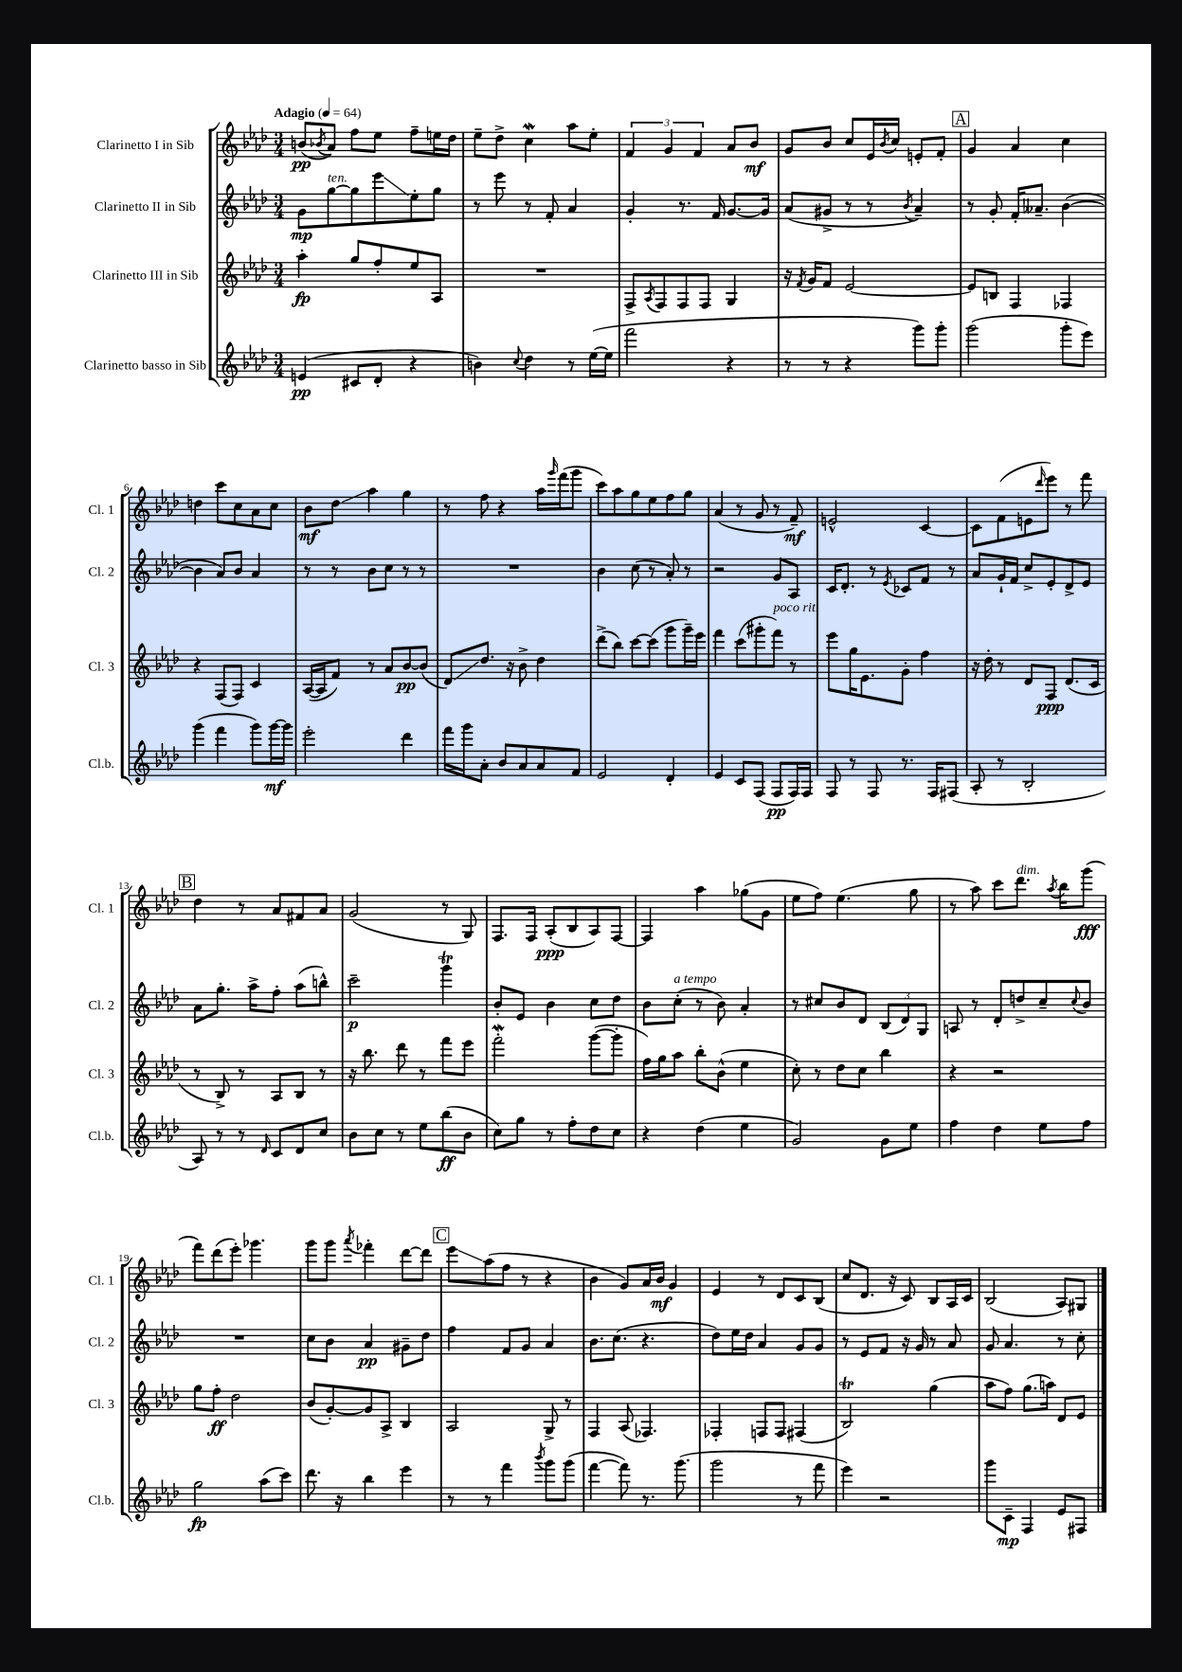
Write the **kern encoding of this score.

**kern	**kern	**kern	**kern
*staff4	*staff3	*staff2	*staff1
*clefG2	*clefG2	*clefG2	*clefG2
*k[b-e-a-d-]	*k[b-e-a-d-]	*k[b-e-a-d-]	*k[b-e-a-d-]
*M3/4	*M3/4	*M3/4	*M3/4
*MM64	*MM64	*MM64	*MM64
(4e/	4aa-'\	8g\L	(8b/L
.	.	.	8qb-/
.	.	[8gg\	8a-/J)
8c#/L	8gg/L	8gg\]	8ff\L
8d-'/J	8ff'/	8eee-\	8ee-\J
4r	8ee-/	8ee-'\	8ff~\L
.	8A-/J	8gg\J	16ee\L
.	.	.	16dd-\JJ
=	=	=	=
4b\)	2.r	8r	8ee-~\L
.	.	8eee-\	8dd-^\J
8qqcc/	.	.	.
4dd-\	.	8r	4cc\
.	.	8f'/	.
8r	.	4a-/	8aa-\L
([16ee-\LL	.	.	8ee-'\J
16ee-\]JJ	.	.	.
=	=	=	=
2fff\	8F^/L	4g'/	6f/
.	8qA-/	.	.
.	8F/	.	.
.	.	.	6g/
.	8F/	8.r	.
.	.	.	6f/
.	8F/J	.	.
.	.	16f/	.
4r	4G/	[8.g/L	8a-/L
.	.	.	8b-/J
.	.	16g/]Jk	.
=	=	=	=
8r	16r	(8a-/L	8g/L
.	8qf/	.	.
.	16g/LK	.	.
8r	8f/J	8g#^/J	8b-/J
4r	[2e-/	8r	8cc/L
.	.	8r	16e-/L
.	.	.	8qb-/
.	.	.	16cc/JJ
.	.	8qb-/	.
8ggg\L)	.	4a-~/)	8e'/L
8ggg'\J	.	.	8f'/J
=	=	=	=
(2ggg\	8e-/]L	8r	4g/
.	8B/J	8g'/	.
.	4F/	16f'/LK	4a-/
.	.	8.a--~/J	.
8ggg'\L	4F-/	([4b-\	4cc\
8eee-\J)	.	.	.
=	=	=	=
(4ggg\	4r	4b-\]	4dd\
4fff\	(8F/L	8a-/L)	8ccc\L
.	8F/J)	8b-/J	8cc\
8ggg\L)	4c/	4a-/	8a-\
[16ggg\L	.	.	8cc\J
16ggg\]JJ	.	.	.
=	=	=	=
2eee-'\	([16A-/LL	8r	8b-\L
.	16A-/]J	.	.
.	8f/J)	8r	8dd-\J
.	8r	8b-\L	4aa-\
.	8a-/L	8cc\J	.
4ddd-\	[8b-/	8r	4gg\
.	(8b-/]J	8r	.
=	=	=	=
16fff\LL	8d-/L)	2.r	8r
16ggg\J	.	.	.
8a-'\J	8.dd-/J	.	8ff\
8b-/L	.	.	4r
.	16r	.	.
8a-/	8b-^\	.	.
8a-/	4dd-\	.	16aa-\LL
.	.	.	16qqggg/
.	.	.	(16fff\J
8f/J	.	.	8ggg\J
=	=	=	=
2e-/	(8ddd-^\L	4b-\	8ccc\L)
.	8bb-\J)	.	8aa-\
.	[8ccc\L	(8cc\	8gg\
.	(8ccc\]J	8r	8ee-\
4d-'/	8ggg\L	8a-'/)	8ff\
.	16ggg~\L)	8r	8gg\J
.	16eee-\JJ	.	.
=	=	=	=
4e-/	4fff\	2r	(4a-/
8c/L	(8ccc\L	.	8r
(8F/J	8ggg#'\	.	8g/
8F/L	8fff\J)	8g/L	8r
16F/L)	8r	8A-/J	8f~/)
16F/JJ	.	.	.
=	=	=	=
8F/	8eee-\L	16c/LK	2e^^/
.	.	8.d-'/J	.
8r	16gg\K	.	.
.	8.e-\	.	.
8F/	.	8r	.
.	.	8qe-/	.
8.r	8g'\J	8c-/L	.
.	4ff\	8f/J	[4c/
16F/LK	.	.	.
(8F#/J	.	8r	.
=	=	=	=
8A-'/	16r	8a-/L	8c\]L
.	16dd-'\	.	.
8r	8r	16g`/L	(8f\
.	.	16f/JJ	.
2B-'/	8d-/L	8cc^/L	8e\
.	.	.	16qqddd-/
.	8F/J	8e-'/	8eee-\J)
.	(8.d-/L	8d-^/	8r
.	.	8e-/J	8fff\
.	16c/Jk	.	.
=	=	=	=
8A-/)	8r	8a-\L	4dd-\
8r	8B-^/)	8.gg'\J	.
8r	8r	.	8r
.	.	16aa-^\LK	.
16qqd-/	.	.	.
8c/L	8A-/L	8ff'\J	8a-/L
8d-/	8B-/J	(8aa-\L	8f#/
8cc/J	8r	8bb^^\J)	8a-/J
=	=	=	=
8b-\L	16r	2ccc~\	(2g/
.	8.bb-\	.	.
8cc\J	.	.	.
8r	8ddd-\	.	.
8ee-\L	8r	.	.
(8bb-\	8fff\L	4ggg\	8r
8b-\J	8eee-\J	.	8G/)
=	=	=	=
8cc\L)	2fff'\	8b-'/L	8.F/L
8gg\J	.	8e-/J	.
.	.	.	16F/Jk
8r	.	4b-\	(8A-'/L
8ff'\L	.	.	8B-/
8dd-\	([8ggg\L	8cc\L	8A-/)
8cc\J	8ggg'\]J	8dd-\J	[8F/J
=	=	=	=
4r	16ff\LL)	8b-\L	4F/]
.	16gg\J	.	.
.	8aa-\J	(8cc'\J	.
(4dd-\	8bb-'\L	8r	4aa-\
.	(8b-^^\J	8b-\)	.
4ee-\	4ee-\	4a-'/	(8gg-\L
.	.	.	8g\J
=	=	=	=
2g/)	8cc'\)	8r	8ee-\L
.	8r	8cc#/L	8ff\J)
.	8dd-\L	8b-/	(4.ee-\
.	8cc\J	8d-/J	.
8g\L	4bb-\	(12B-/L	.
.	.	12d-/)	.
8ee-\J	.	.	8gg\
.	.	12G/J	.
=	=	=	=
4ff\	4r	8A/	8r
.	.	8r	8aa-\)
4dd-\	2r	8d-'/L	8ccc\L
.	.	8dd^/	8.ddd-\J
8ee-\L	.	8cc~/	.
.	.	.	8qaa-/
.	.	.	16bb-\LK
.	.	8qqcc/	.
8ff\J	.	8b-/J	(8ggg\J
=	=	=	=
2gg\	8gg\L	2.r	8fff\L)
.	8ff'\J	.	(8ddd-\
.	2dd-\	.	8eee-'\J)
.	.	.	4.ggg-\
(8aa-\L	.	.	.
8ccc\J)	.	.	.
=	=	=	=
8.ddd-\	(8b-/L	8cc\L	8ggg\L
.	[8g'/)	8b-\J	8ggg\J
16r	.	.	.
.	.	.	8qaaa-/
4bb-\	8g/]	4a-/	4fff-'\
.	8A-^/J	.	.
4eee-\	4B-/	8g#~\L	[8ddd-\L
.	.	8dd-\J	8ddd-\]J
=	=	=	=
8r	2A-/	4ff\	8eee-\L
8r	.	.	(8aa-\
4fff\	.	8f/L	8ff\J
.	.	8g/J	8r
8qbbb-/	.	.	.
8ggg\L	8G^/	4a-/	4r
(8ggg\J	8r	.	.
=	=	=	=
[4fff\	4F/	8.b-\L	4b-\
.	.	(8.cc\J	.
8fff\])	(8A-/	.	8g/L)
8.r	4.F-/)	4.r	16a-/L
.	.	.	16b-/JJ
.	.	.	4g/
(8.ggg\	.	.	.
=	=	=	=
2ggg\	4F-'/	8dd-\L)	4e-/
.	.	16ee-\L	.
.	.	16dd-\JJ	.
.	8F/L	4a-/	8r
.	8F/J	.	8d-/L
8r	(4F#/	8g/L	8c/
8fff\	.	8g/J	(8B-/J
=	=	=	=
4eee-\)	2B-/)	8r	8cc/L
.	.	8e-/L	8.d-/J
2r	.	8f/J	.
.	.	.	16r
.	.	16r	8c/)
.	.	16g/	.
.	(4gg\	8r	8B-/L
.	.	8a-/	16A-/L
.	.	.	16c/JJ
=	=	=	=
8ggg\L	8aa-\L	8g/	(2B-/
8c~\J	8ff\J)	4.a-/	.
4F/	(8.gg\L	.	.
.	16aa\Jk)	.	.
8e-/L	8d-/L	8r	8A-/L)
8F#/J	8e-/J	8cc'\	8G#/J
==	==	==	==
*-	*-	*-	*-
